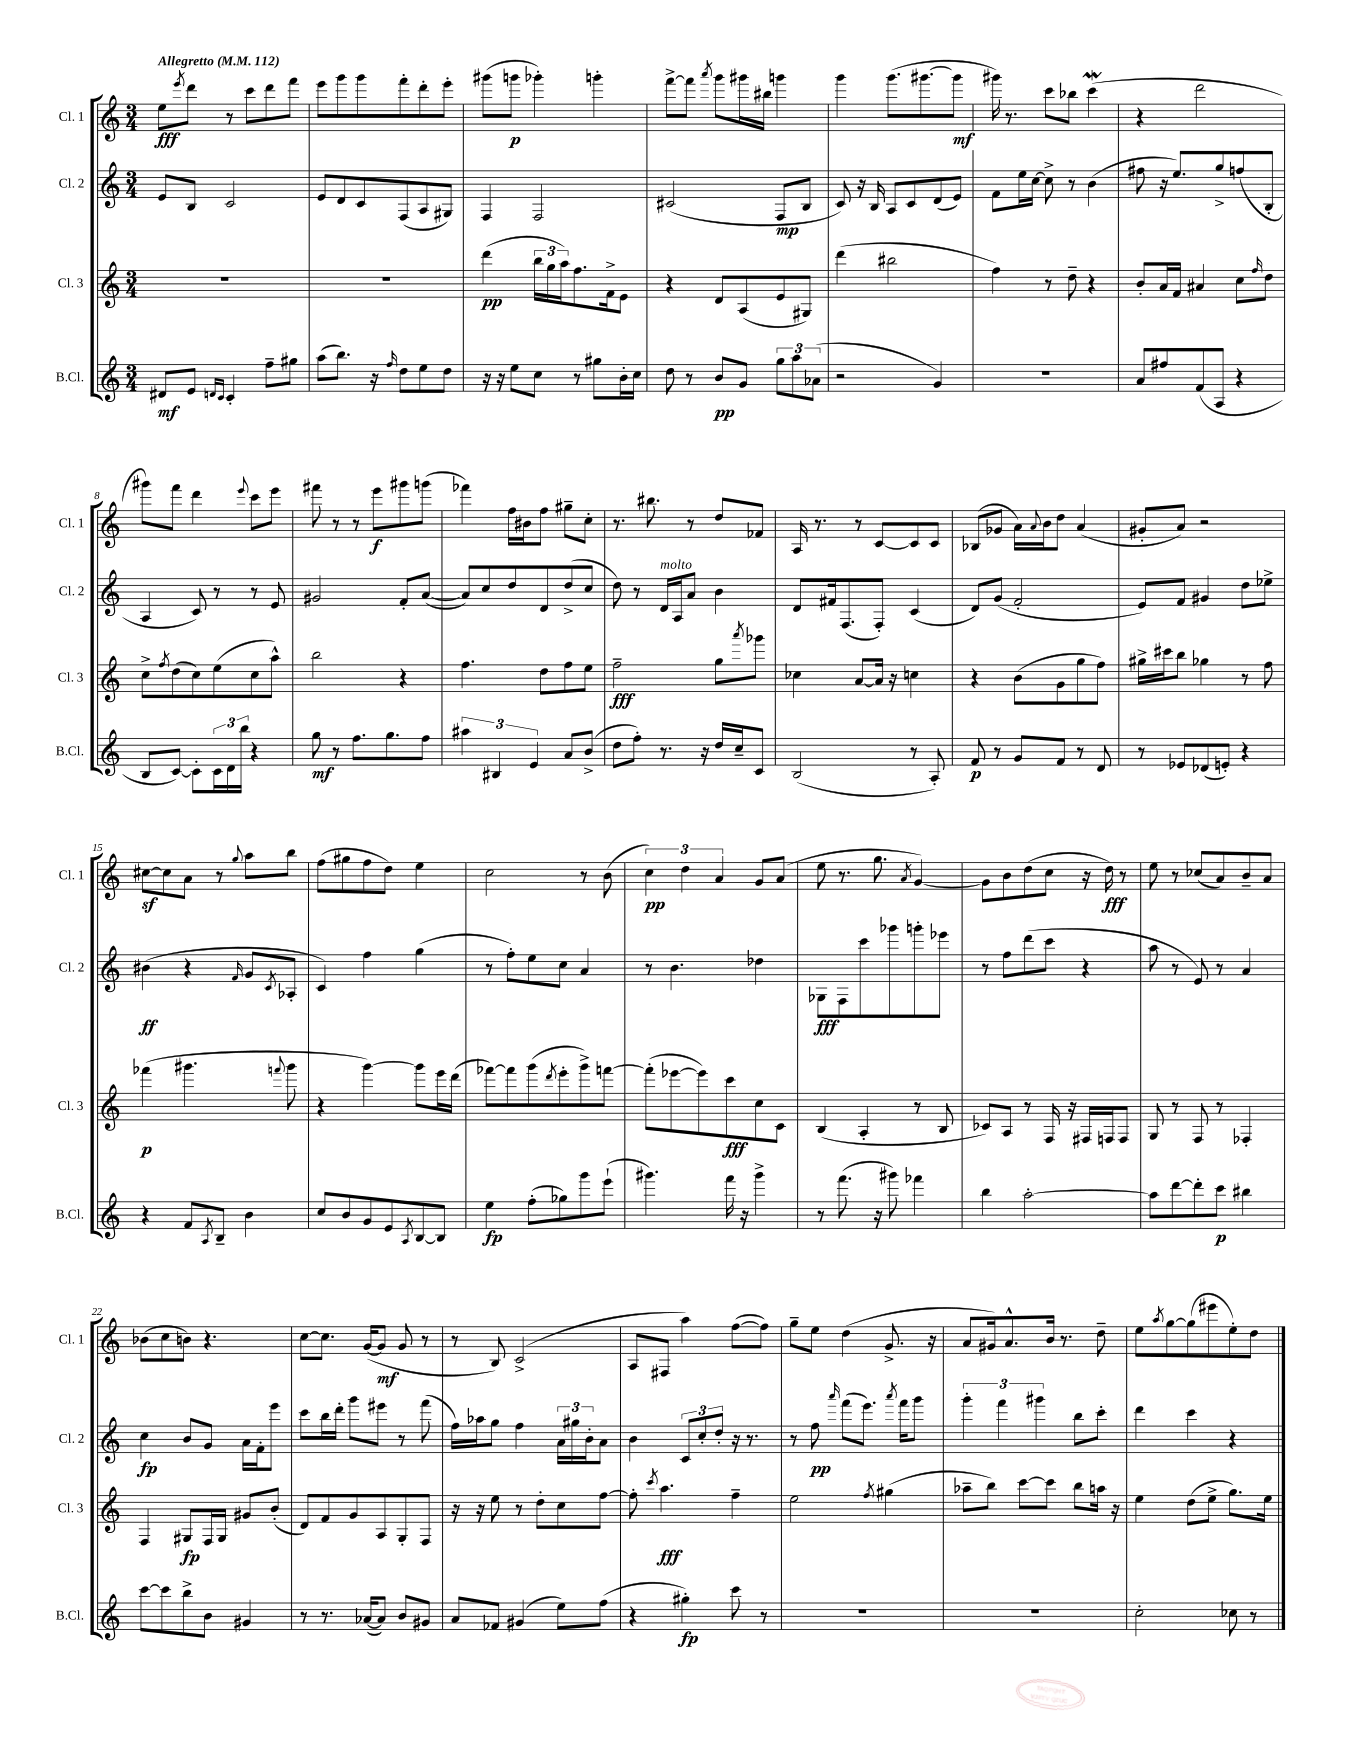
<<
\new StaffGroup <<
\new Staff = "s0" \with { instrumentName = "Cl. 1" shortInstrumentName = "Cl. 1" } {
    \clef treble \key c \major \numericTimeSignature \time 3/4 \tempo "Allegretto" 4 = 112
    e''8\fff \acciaccatura { e'''8 } d'''8 r8 c'''8 d'''8 f'''8 |
    e'''8 g'''8 g'''8 f'''8-. d'''8-. e'''8-. |
    gis'''8( g'''8\p ges'''4-.) g'''4-. |
    f'''8~-> f'''8 \acciaccatura { a'''8 } g'''8 gis'''16 bis''16 g'''4 |
    g'''4 g'''8.( gis'''8.~ gis'''8\mf |
    gis'''16) r8. c'''8 bes''8 c'''4\mordent( |
    r4 d'''2 |
    gis'''8) f'''8 d'''4 \appoggiatura { e'''8 } c'''8 e'''8 |
    fis'''8 r8 r8 e'''8\f gis'''8 g'''8( |
    fes'''4) f''16 bis'16 f''8 gis''8-- c''8-. |
    r8. bis''8. r8 d''8 fes'8 |
    a16 r8. r8 c'8~ c'8 c'8 |
    bes8( ges'8 a'16) \appoggiatura { a'8 } b'16 d''8 a'4( |
    gis'8-. a'8) r2 |
    cis''8~\sf cis''8 a'8 r8 \appoggiatura { g''8 } a''8 b''8 |
    f''8( gis''8 f''8 d''8) e''4 |
    c''2 r8 b'8( |
    \tuplet 3/2 { c''4\pp) d''4 a'4 } g'8 a'8( |
    e''8 r8. g''8. \acciaccatura { a'8 } g'4~) |
    g'8 b'8 d''8( c''8 r16 d''16\fff) r8 |
    e''8 r8 ces''8( a'8) b'8-- a'8 |
    bes'8( c''8 b'8) r4. |
    c''8~ c''8. g'16~( g'8\mf g'8 r8 |
    r8 b8) c'2->( |
    a8 fis8 a''4) f''8~( f''8) |
    g''8-- e''8 d''4( g'8.-> r16 |
    a'8 gis'16) a'8.-^ b'16 r8. d''8-- |
    e''8 \acciaccatura { a''8 } g''8~ g''8( eis'''8 e''8-.) d''8 \bar "|." |
}
\new Staff = "s1" \with { instrumentName = "Cl. 2" shortInstrumentName = "Cl. 2" } {
    \clef treble \key c \major \numericTimeSignature \time 3/4
    e'8 b8 c'2 |
    e'8 d'8 c'8 f8( a8 gis8) |
    f4 f2 |
    cis'2( f8\mp b8 |
    c'8) r16 b16 a8 c'8 d'8( e'8) |
    f'8 e''16 c''16~ c''8-> r8 b'4( |
    fis''8 r16 e''8.) g''8-> f''8( b8-. |
    a4 c'8) r8 r8 e'8 |
    gis'2 f'8-. a'8~( |
    a'8) c''8 d''8 d'8 d''8->( c''8 |
    d''8) r8 d'16^\markup { \italic "molto" } a16 a'8 b'4 |
    d'8 fis'16 f8.( f8-.) c'4( |
    d'8) g'8( f'2-. |
    e'8) f'8 gis'4 d''8 ees''8-> |
    bis'4\ff( r4 \grace { f'16 } g'8 \acciaccatura { c'8 } aes8-. |
    c'4) f''4 g''4( |
    r8 f''8-.) e''8 c''8 a'4 |
    r8 b'4. des''4 |
    ges8\fff f8 c'''8 ges'''8 g'''8-. ees'''8 |
    r8 f''8 d'''8( c'''8 r4 |
    a''8 r8 e'8) r8 a'4 |
    c''4\fp b'8 g'8 a'16 f'16-. e'''8 |
    c'''8 b''16 d'''16-. g'''8 eis'''8 r8 f'''8( |
    f''16) aes''16 g''8 f''4 \tuplet 3/2 { a'16 gis''16 b'16-. } a'8 |
    b'4 \tuplet 3/2 { c'8 c''8-. d''8-. } r16 r8. |
    r8 f''8\pp \grace { a'''16 } f'''8( e'''8.) \acciaccatura { a'''8 } f'''16 g'''8 |
    \tuplet 3/2 { g'''4-. f'''4 gis'''4 } b''8 c'''8-. |
    d'''4 c'''4 r4 \bar "|." |
}
\new Staff = "s2" \with { instrumentName = "Cl. 3" shortInstrumentName = "Cl. 3" } {
    \clef treble \key c \major \numericTimeSignature \time 3/4
    R2. |
    R2. |
    d'''4\pp( \tuplet 3/2 { b''16 g''16 a''16) } f''8. f'16-> e'8 |
    r4 d'8 a8( e'8 gis8) |
    d'''4( bis''2 |
    f''4) r8 d''8-- r4 |
    b'8-. a'16 f'16 ais'4 c''8 \grace { f''16 } d''8 |
    c''8-> \acciaccatura { f''8 } d''8( c''8) e''8( c''8 a''8-^) |
    b''2 r4 |
    f''4. d''8 f''8 e''8 |
    f''2--\fff g''8 \acciaccatura { a'''8 } ges'''8 |
    ces''4 a'8~ a'16 r16 c''4 |
    r4 b'8( g'8 g''8 f''8) |
    gis''16-> cis'''16 b''8 ges''4 r8 f''8 |
    fes'''4\p( gis'''4. \appoggiatura { f'''8 } gis'''8 |
    r4 g'''4~) g'''8 e'''16 d'''16( |
    fes'''8~) fes'''8 g'''8( \acciaccatura { d'''8 } e'''8-. g'''8->) f'''8~ |
    f'''8-.( ees'''8~ ees'''8) c'''8\fff c''8 c'8 |
    b4( a4-. r8 b8 |
    ces'8) a8 r8 f16 r16 fis16 f16 f8 |
    g8 r8 f8 r8 fes4-. |
    f4 gis8\fp f16 gis16 gis'8 b'8-.( |
    d'8) f'8 g'8 a8 g8-. f8 |
    r16 r16 e''8 r8 d''8-. c''8 f''8~ |
    f''8-. \acciaccatura { c'''8 } a''4.\fff f''4-- |
    e''2 \acciaccatura { f''8 } gis''4( |
    aes''8-- b''8) c'''8~ c'''8 b''8 a''16 r16 |
    e''4 d''8( e''8-> g''8.) e''16 \bar "|." |
}
\new Staff = "s3" \with { instrumentName = "B.Cl." shortInstrumentName = "B.Cl." } {
    \clef treble \key c \major \numericTimeSignature \time 3/4
    dis'8\mf e'8 \grace { d'16 c'16 } c'4-. f''8-- gis''8 |
    a''8( b''8.) r16 \grace { f''16 } d''8 e''8 d''8 |
    r16 r16 e''8 c''8 r8 gis''8 b'16-. c''16 |
    d''8 r8 b'8\pp g'8 \tuplet 3/2 { g''8 a''8 aes'8( } |
    r2 g'4) |
    R2. |
    a'8 fis''8 f'8( a8 r4 |
    b8 c'8~) c'8-. \tuplet 3/2 { c'16 d'16 b''16 } r4 |
    g''8\mf r8 f''8. g''8. f''8 |
    \tuplet 3/2 { ais''4 bis4 e'4 } a'8 b'8->( |
    d''8 f''8-.) r8. r16 d''16 c''16-- c'8 |
    b2( r8 a8-.) |
    f'8\p r8 g'8 f'8 r8 d'8 |
    r8 ees'8 des'8( e'8-.) r4 |
    r4 f'8 \acciaccatura { a8 } b8-- b'4 |
    c''8 b'8 g'8 e'8 \acciaccatura { a8 } b8~ b8 |
    e''4\fp f''8-.( ges''8) g'''8 e'''8-!( |
    gis'''4.) f'''16 r16 gis'''4-> |
    r8 f'''8.( r16 gis'''8) fes'''4 |
    b''4 a''2~-. |
    a''8 d'''8~ d'''8-. c'''8\p bis''4 |
    c'''8~ c'''8 b''8-> b'8 gis'4 |
    r8 r8. aes'16~( aes'8) b'8 gis'8 |
    a'8 fes'8 gis'4( e''8) f''8( |
    r4 gis''4-.\fp) c'''8 r8 |
    R2. |
    R2. |
    c''2-. ces''8 r8 \bar "|." |
}
>>
>>
